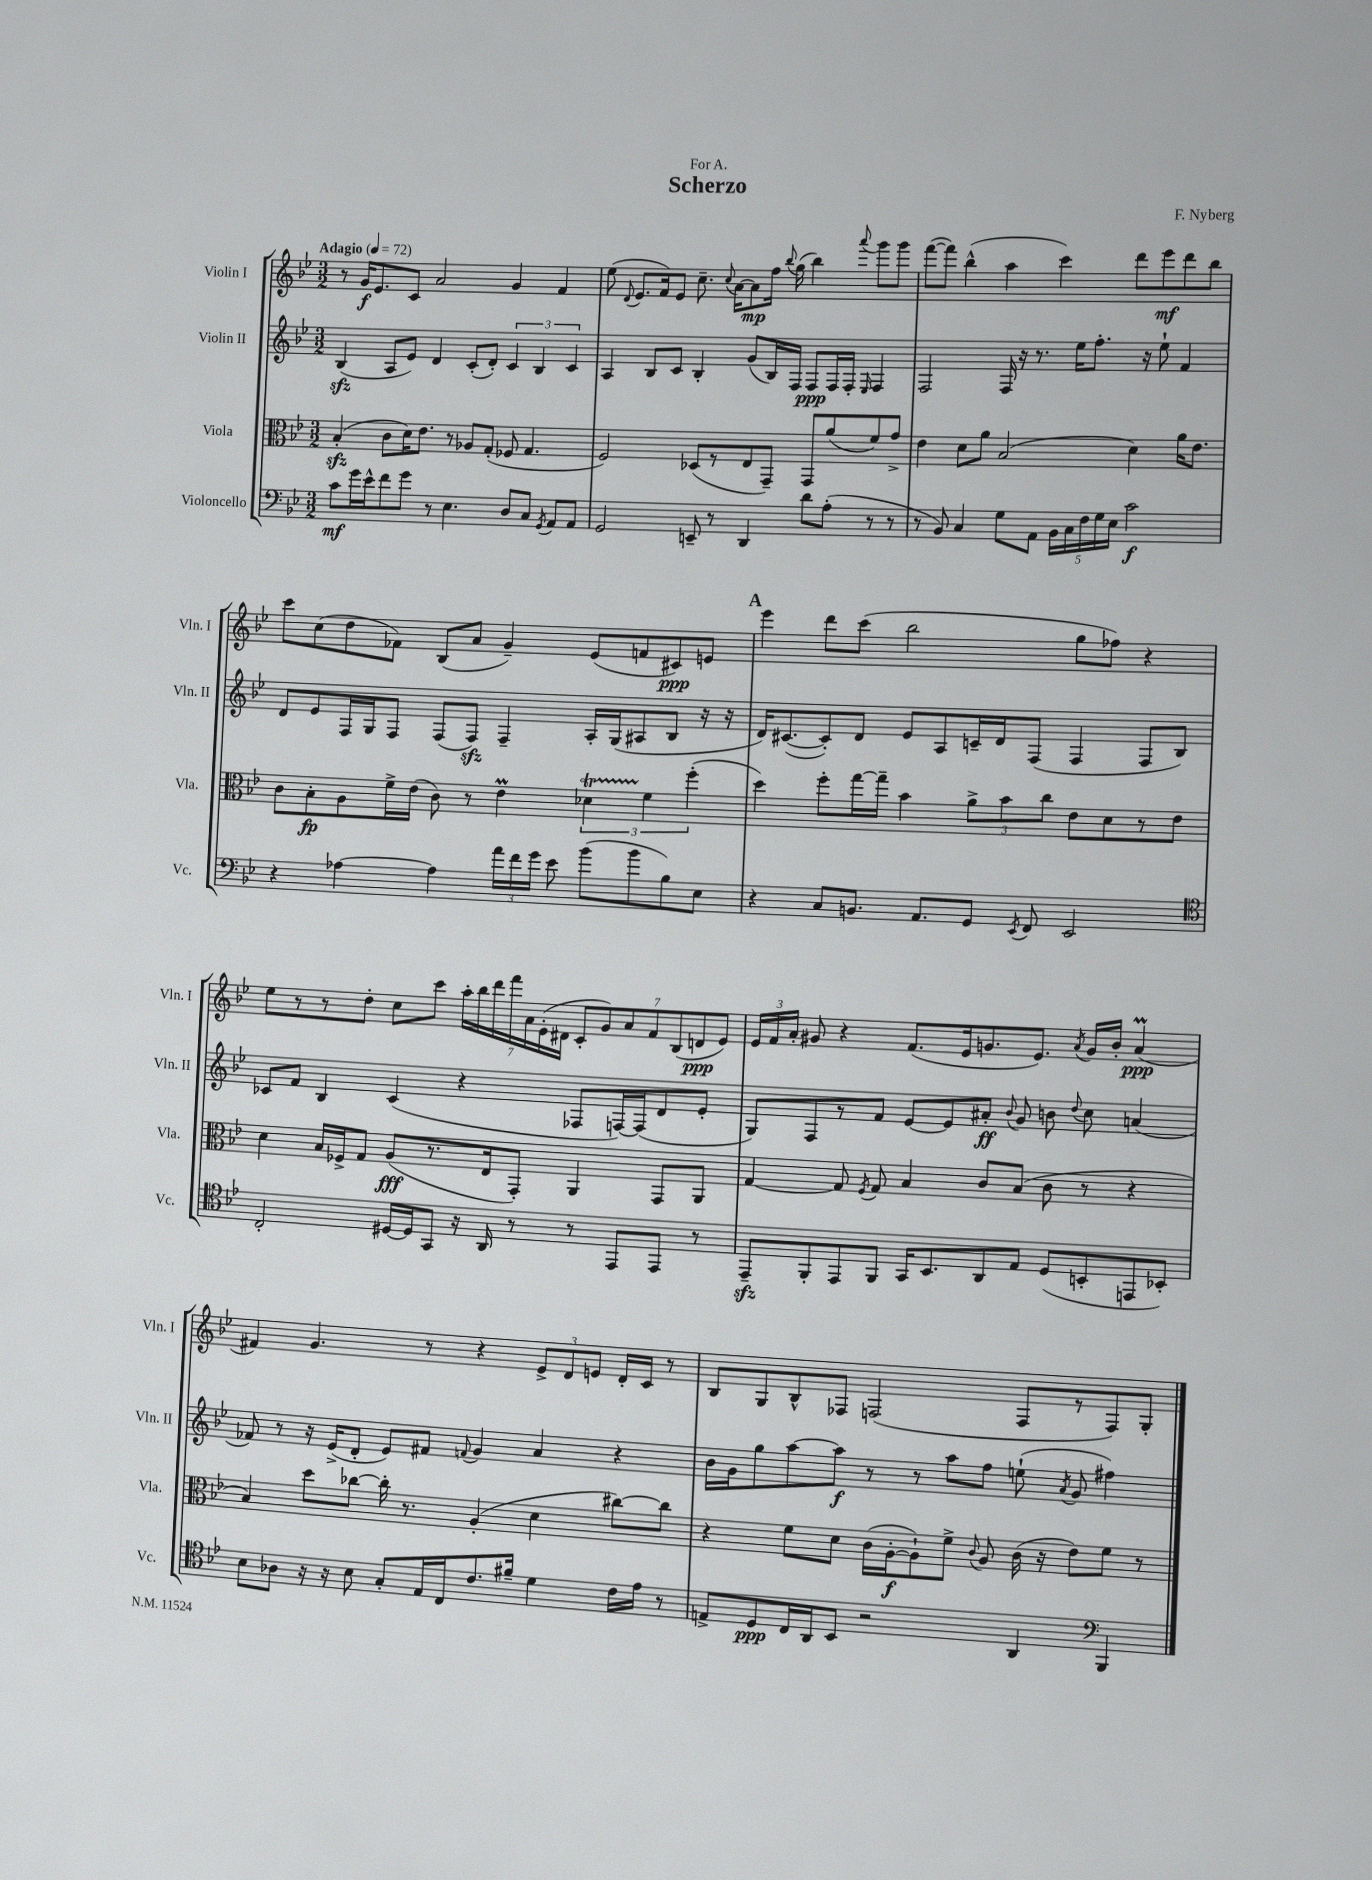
\header { title = "Scherzo" composer = "F. Nyberg" dedication = "For A." }
<<
\new StaffGroup <<
\new Staff = "s0" \with { instrumentName = "Violin I" shortInstrumentName = "Vln. I" } {
    \clef treble \key bes \major \numericTimeSignature \time 3/2 \tempo "Adagio" 4 = 72
    \autoBeamOff r8 g'16[\f ees'8. c'8] a'2 g'4 f'4 |
    ees''8( \appoggiatura { d'8 } ees'8.[ f'16) ees'8] c''8.-- \appoggiatura { c''8 } a'16[~ a'8\mp f''16] \appoggiatura { bes''8 } g''16( bes''4) \appoggiatura { a'''8 } g'''8[ g'''8] |
    f'''8[~( f'''8]) bes''4-^( a''4 c'''4) d'''8[ ees'''8\mf d'''8 bes''8] |
    c'''8[ c''8( d''8 fes'8]) bes8[( a'8] g'4--) ees'8[( f'8 cis'8\ppp) e'8] |
    \mark \markup { \bold "A" } ees'''4 d'''8[ c'''8]( bes''2 g''8[ fes''8]) r4 |
    ees''8[ r8 r8 d''8]-. c''8[ c'''8] \tuplet 7/4 { a''16[-. bes''16 d'''16 f'''16 a'16 ees'16-.( dis'16] } \tuplet 7/4 { c'8[-. g'8) a'8 f'8 bes8( d'8\ppp ees'8]) } |
    \tuplet 3/2 { ees'16[ f'16 a'16]-. } gis'8 r4 f'8.[( ees'16 g'8. ees'8.]) \acciaccatura { a'8 } g'16[ bes'16]-. a'4\prall\ppp( |
    fis'4) g'4. r8 r4 \tuplet 3/2 { ees'8[-> d'8 e'8] } d'16[-. c'16] r8 |
    bes8[ g8 bes8-^ fes8] f2( f8[ r8 f8) g8]-. \bar "|." |
}
\new Staff = "s1" \with { instrumentName = "Violin II" shortInstrumentName = "Vln. II" } {
    \clef treble \key bes \major \numericTimeSignature \time 3/2
    \autoBeamOff bes4\sfz( a8[ ees'8]) d'4 c'8[-.( d'8]-.) \tuplet 3/2 { c'4 bes4 c'4 } |
    a4 bes8[ c'8] bes4-. g'8[( bes16) f16] f8[\ppp f16 f16]-. \grace { ees16 } f4 |
    f2 f16 r16 r8. ees''16[ f''8.]-. r16 ees''8-! f'4 |
    d'8[ ees'8 f16 g16 f8] f8[( f8]\sfz) f4-- a16[-. g16( ais8 bes8] r16 r16 |
    \mark \markup { \bold "A" } d'16[) cis'8.~( cis'8-.) d'8] ees'8[ a8 c'16-- d'16 f8]( f4 f8[ bes8]) |
    ces'8[ f'8] bes4 ces'4( r4 fes8[ f16~) f16( d'8 ees'8]-. |
    g8[) f8 r8 f'8] ees'8[~ ees'8 ais'8]-.\ff \appoggiatura { bes'8 } g'8 b'8 \appoggiatura { d''8 } c''8 a'4( |
    fes'8) r8 r16 ees'16[->( d'8]-. ees'8[) fis'8] \appoggiatura { f'8 } g'4 a'4 r4 |
    bes'16[ g'16 g''8 a''8~ a''8]\f r8 r8 a''8[ f''8] e''8-!( \acciaccatura { a'8 } g'8 fis''4) \bar "|." |
}
\new Staff = "s2" \with { instrumentName = "Viola" shortInstrumentName = "Vla." } {
    \clef alto \key bes \major \numericTimeSignature \time 3/2
    \autoBeamOff bes4-.\sfz( c'8[ d'16) ees'8.] r8 aes8[ g8]-.( fes8 g4. |
    f2) des8[( r8 ees8 g,8]--) g,8[ a'8( f'8) g'8]-> |
    ees'4 d'8[ a'8] bes2( d'4) a'16[ ees'8.] |
    c'8[ bes8-.\fp a8 f'16-> ees'16]( c'8) r8 ees'4\prall \tuplet 3/2 { des'4\startTrillSpan f'4\stopTrillSpan f''4-.( } |
    \mark \markup { \bold "A" } d''4) f''8[-. g''16~ g''16]-- bes'4 \tuplet 3/2 { a'8[-> bes'8 c''8] } ees'8[ d'8 r8 ees'8] |
    d'4 bes16[ fes16-> g8] a8[\fff( r8. ees16 g,8]-.) a,4 g,8[ a,8] |
    g4~ g8 \acciaccatura { f8 } g8 bes4 c'8[ bes8]( c'8 r8 r4 |
    bes4) d''8[ ces''8]~ ces''16-. r8. a4-.( d'4 cis''8[~) cis''8] |
    r4 f'8[ d'8] c'16[( a16~-.\f a8-!) f'8]-> \appoggiatura { c'8 } a8 c'16( r16 ees'8[) f'8] r8 \bar "|." |
}
\new Staff = "s3" \with { instrumentName = "Violoncello" shortInstrumentName = "Vc." } {
    \clef bass \key bes \major \numericTimeSignature \time 3/2
    \autoBeamOff c'8[\mf g'16 ees'16-^ f'8 g'8] r8 ees4. d8[ c8] \acciaccatura { g,8 } a,8[ a,8] |
    g,2 e,8-- r8 d,4 d'8[ a8]-.( r8 r8 |
    r8 bes,8) c4 g8[ a,8] \tuplet 5/4 { bes,16[ c16 f16 g16 ees16] } c'2\f |
    r4 aes4~ aes4 \tuplet 3/2 { a'16[ f'16 g'16] } ees'8 bes'8[( bes'8 bes8) ees8] |
    \mark \markup { \bold "A" } r4 c8[ b,8.] a,8.[ g,8] \acciaccatura { ees,8 } f,8 ees,2 |
    \clef tenor c2-. dis16[~ dis16 g,8] r16 a,16 r8 r8 ees,8[ ees,8] r8 |
    ees,8[--\sfz f,8-. ees,8 f,8] g,16[ bes,8. a,8 ees8] d8[( b,8-. e,8 bes,8]-.) |
    bes8[ aes8] r16 r16 bes8 g8[-. ees16 c16 c'8. fis'16]-- d'4 c'16[ ees'16] r8 |
    e8[-> d8\ppp c16 a,16 bes,8] r2 a,4 \clef bass bes,,4 \bar "|." |
}
>>
>>
\layout { \context { \Score \remove "Bar_number_engraver" } }
